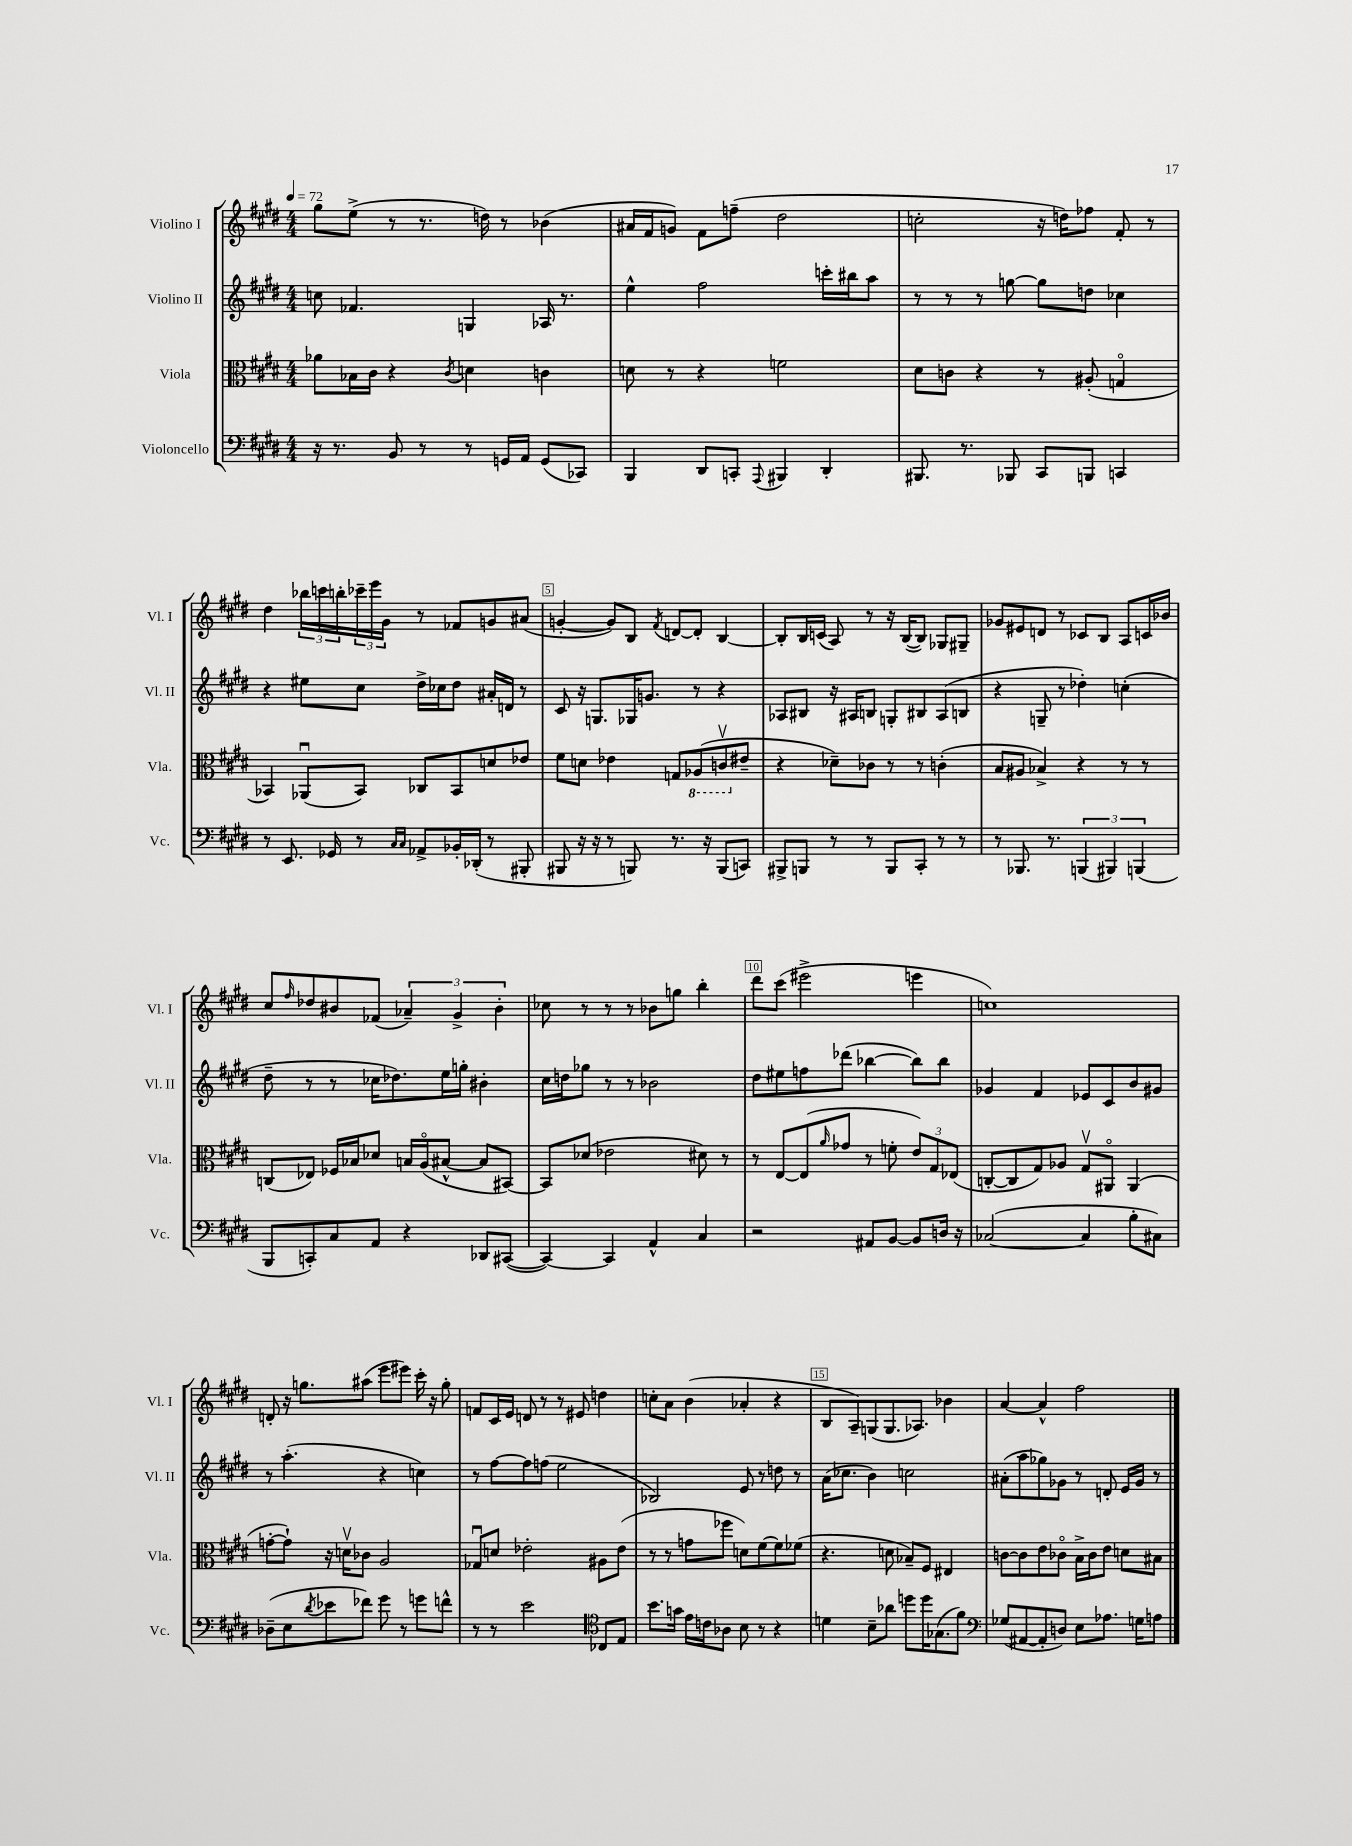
<<
\new StaffGroup <<
\new Staff = "s0" \with { instrumentName = "Violino I" shortInstrumentName = "Vl. I" } {
    \clef treble \key e \major \numericTimeSignature \time 4/4 \tempo 4 = 72
    gis''8 e''8->( r8 r8. d''16) r8 bes'4( |
    ais'16 fis'16 g'8) fis'8 f''8--( dis''2 |
    c''2-. r16 d''16) fes''8 fis'8-. r8 |
    dis''4 \tuplet 3/2 { bes''16 c'''16 b''16-. } \tuplet 3/2 { ces'''16-- e'''16 gis'16 } r8 fes'8 g'8 ais'8( |
    g'4~-. g'8) b8 \acciaccatura { fis'8 } d'8~ d'8-. b4~ |
    b8-. b16 c'16( a8) r8 r16 b16~( b8) ges8 gis8-- |
    ges'8 eis'8 d'8 r8 ces'8 b8 a8 c'16 bes'16 |
    cis''8 \grace { fis''16 } des''8 bis'8 fes'8( \tuplet 3/2 { aes'4--) gis'4-> bis'4-. } |
    ces''8 r8 r8 r8 bes'8 g''8 b''4-. |
    dis'''8 cis'''8( eis'''2-> e'''4 |
    c''1) |
    d'8-. r16 g''8. ais''8( e'''8 eis'''8) cis'''16-. r16 g''8-. |
    f'8 cis'16 e'16 d'8 r8 r8 eis'8 d''4 |
    c''8-. a'8 b'4( aes'4-. r4 |
    b8 a8--) g8( g8. aes8.) bes'4 |
    a'4~ a'4-^ fis''2 \bar "|." |
}
\new Staff = "s1" \with { instrumentName = "Violino II" shortInstrumentName = "Vl. II" } {
    \clef treble \key e \major \numericTimeSignature \time 4/4
    c''8 fes'4. g4 aes16 r8. |
    e''4-^ fis''2 c'''16-. bis''16 a''8 |
    r8 r8 r8 g''8~ g''8 d''8 ces''4 |
    r4 eis''8 cis''8 dis''16-> ces''16 dis''8 ais'16-. d'16 r8 |
    cis'8 r16 g8. ges16 g'8. r8 r4 |
    aes8 bis8 r16 ais16 b8 g8-. bis8 ais8( b8 |
    r4 g8-- r8 des''4-.) c''4-.( |
    dis''8-- r8 r8 ces''16 des''8.) e''16 g''16-. bis'4-. |
    cis''16 d''16 ges''8 r8 r8 bes'2 |
    dis''8 eis''8 f''8 des'''8( bes''4~ bes''8) bes''8 |
    ges'4 fis'4 ees'8 cis'8 b'8 gis'8 |
    r8 a''4.-.( r4 c''4) |
    r8 fis''8~ fis''8 f''8( e''2 |
    bes2) e'8 r8 d''8 r8 |
    a'16( ces''8. b'4) c''2 |
    ais'8-.( a''8 ges''8) ges'8 r8 d'8-. e'16 ges'16 r8 \bar "|." |
}
\new Staff = "s2" \with { instrumentName = "Viola" shortInstrumentName = "Vla." } {
    \clef alto \key e \major \numericTimeSignature \time 4/4
    aes'8 bes16 cis'16 r4 \acciaccatura { cis'8 } d'4 c'4 |
    d'8 r8 r4 f'2 |
    dis'8 c'8 r4 r8 ais8-.( g4\flageolet |
    bes,4) aes,8\downbow( bes,8) ces8 bes,8 d'8 ees'8 |
    fis'8 d'8 ees'4 g8 \ottava #-1 aes,8( c8\upbow \ottava #0 eis'8-- |
    r4 des'8--) ces'8 r8 r8 c'4-.( |
    b8 ais8 bes4->) r4 r8 r8 |
    c8( ees8) fes16 bes16 des'8 b16 a16\flageolet( bis8~-^ bis8 bis,8~) |
    bis,8 des'8( ees'2 dis'8) r8 |
    r8 e8~ e8( \grace { a'16 } ges'8 r8 f'8-. \tuplet 3/2 { e'8) gis8 ees8( } |
    c8~-. c8 gis8) aes8 gis8\upbow ais,8\flageolet ais,4( |
    g'8~-. g'8-!) r16 d'16\upbow ces'8 a2 |
    ges8\downbow d'8 ees'2-. ais8 ees'8( |
    r8 r8 g'8 fes''8 d'8) fis'8~ fis'8 fes'8( |
    r4. d'8 bes8--) fis8 eis4 |
    c'8~ c'8 e'8 ces'8\flageolet b16-> ces'16 e'8 d'8 bis8 \bar "|." |
}
\new Staff = "s3" \with { instrumentName = "Violoncello" shortInstrumentName = "Vc." } {
    \clef bass \key e \major \numericTimeSignature \time 4/4
    r16 r8. b,8 r8 r8 g,16 a,16 g,8( ces,8) |
    b,,4 dis,8 c,8-. \appoggiatura { a,,8 } bis,,4 dis,4-. |
    bis,,8. r8. bes,,8 cis,8 b,,8 c,4 |
    r8 e,8. ges,16 r8 \grace { cis16 cis16 } aes,8-> bes,16-. des,16-.( r8 bis,,8-. |
    bis,,8 r16 r16 r8 b,,8) r8. r16 b,,8( c,8) |
    bis,,8-> b,,8 r8 r8 b,,8 cis,8-. r8 r8 |
    r8 bes,,8. r8. \tuplet 3/2 { b,,4( bis,,4) b,,4( } |
    b,,8 c,8-.) cis8 a,8 r4 des,8 cis,8~( |
    cis,4~) cis,4 a,4-^ cis4 |
    r2 ais,8 b,8~ b,8 d16 r16 |
    ces2~( ces4 b8-. cis8) |
    des8--( e8 \acciaccatura { dis'8 } ees'8 fes'8) gis'8 r8 g'8 f'8-^ |
    r8 r8 e'2 \clef tenor ces8 e8 |
    b'8. g'16 e'16 c'16 aes8 b8 r8 r4 |
    d'4 b8-- aes'8 d''8 d''16 ges8.( fis'8) |
    \clef bass ges8( ais,8~ ais,8-. d8) e8 aes8. g16 a8 \bar "|." |
}
>>
>>
\layout { \context { \Score \override BarNumber.break-visibility = ##(#f #t #t) barNumberVisibility = #(every-nth-bar-number-visible 5) \override BarNumber.stencil = #(make-stencil-boxer 0.1 0.3 ly:text-interface::print) } }
